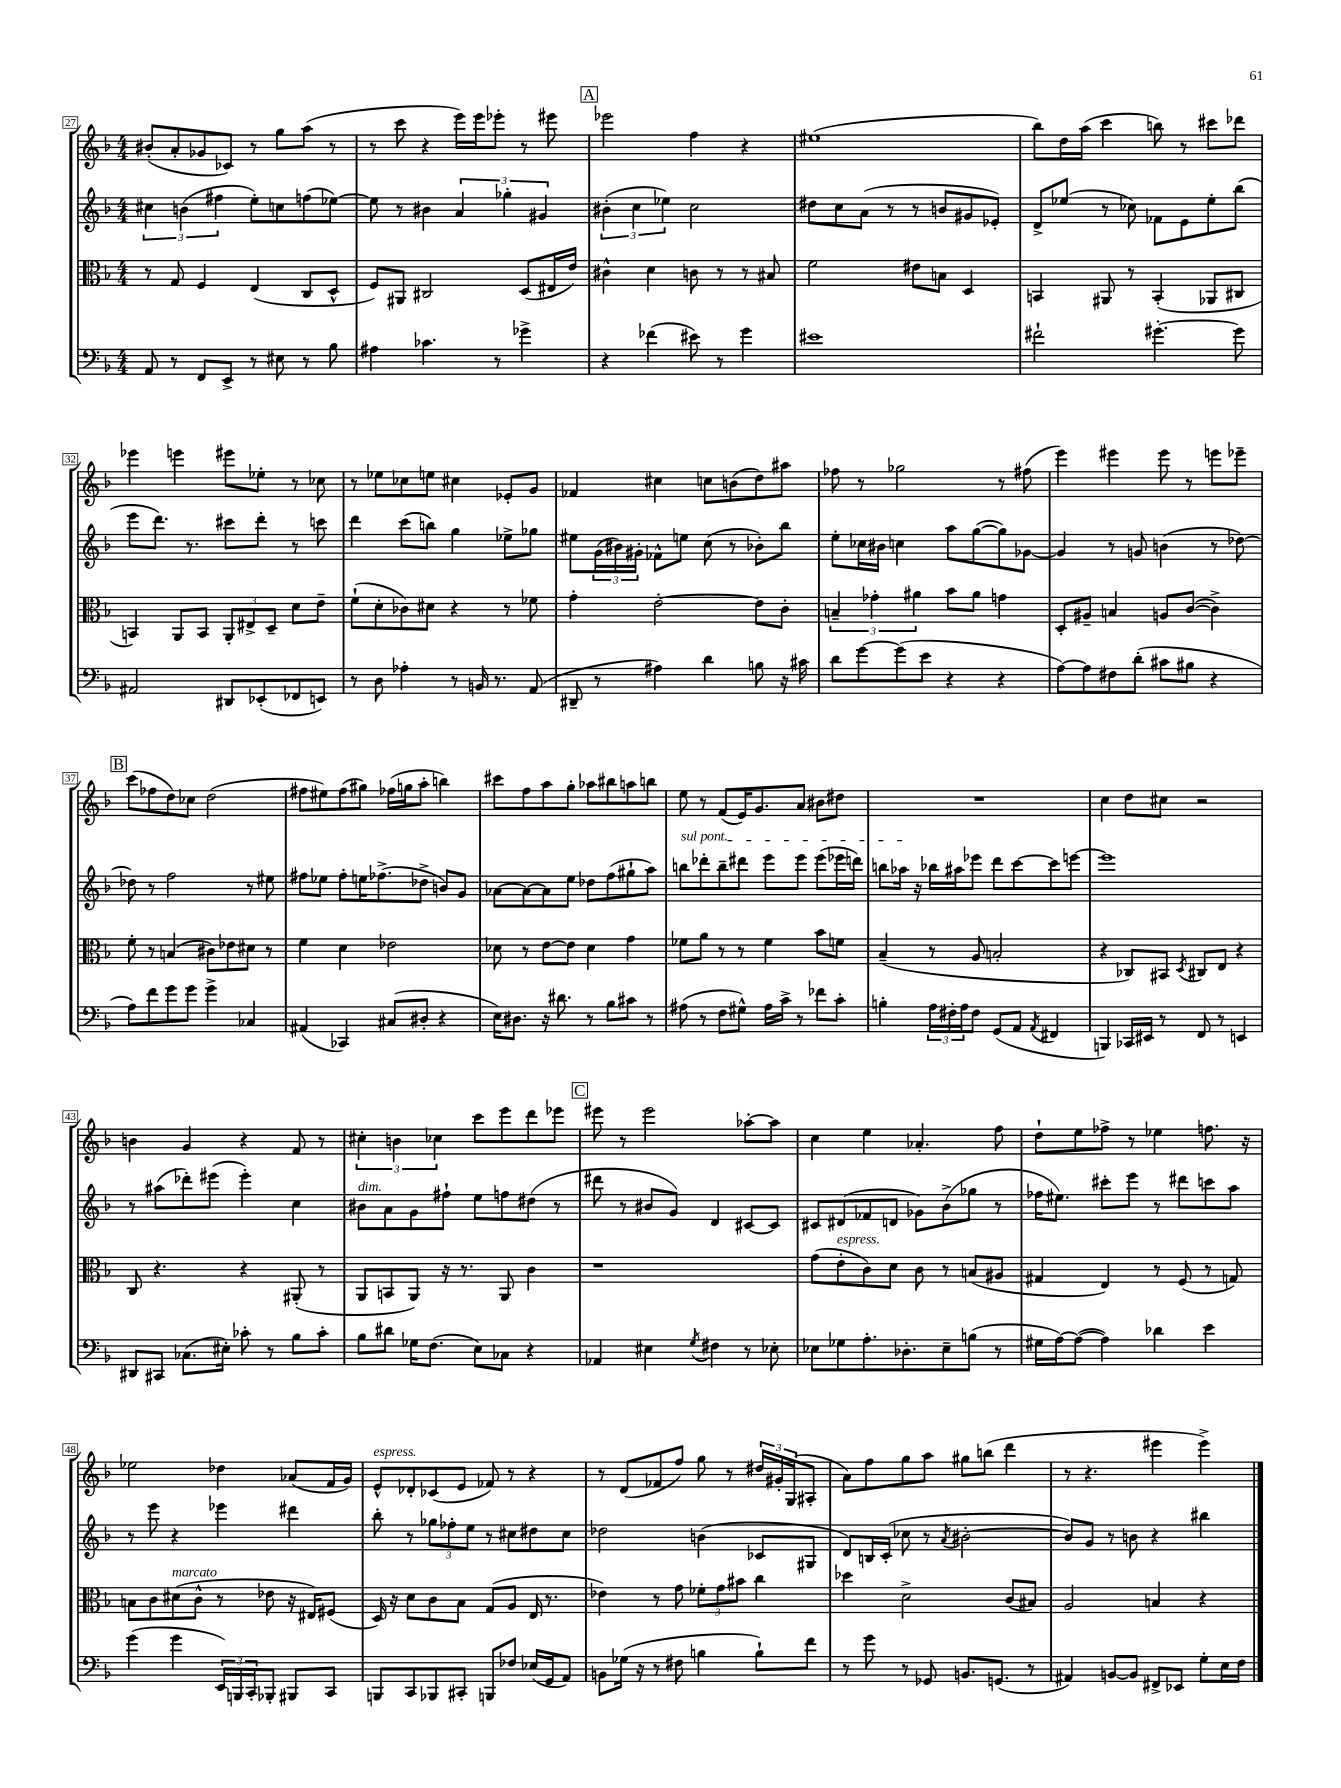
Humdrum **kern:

**kern	**kern	**kern	**kern
*staff4	*staff3	*staff2	*staff1
*clefF4	*clefC3	*clefG2	*clefG2
*k[b-]	*k[b-]	*k[b-]	*k[b-]
*M4/4	*M4/4	*M4/4	*M4/4
8AA	8r	6cc#	(8b#'
8r	8G	.	8a'
.	.	(6b	.
8FF	4F	.	8g-
.	.	6ff#	.
8EE^	.	.	8c-)
8r	(4E	8ee')	8r
8E#	.	8cc	8gg
8r	8C	(8ff	(8aa
8B-	8D^^	[8ee-)	8r
=	=	=	=
4A#	8F)	8ee-]	8r
.	8AA#	8r	8ccc
4.c-	2C#	4b#	4r
.	.	6a	16eee)
.	.	.	16eee
8r	.	.	8eee-'
.	.	6gg-'	.
4g-^	(8D	.	8r
.	.	6g#	.
.	16E#	.	8eee#
.	16e)	.	.
=	=	=	=
4r	4c#^^	(6b#'	2eee-
.	.	6cc	.
(4f-	4d	.	.
.	.	6ee-)	.
8e#)	8c	2cc	4ff
8r	8r	.	.
4g	8r	.	4r
.	8B#	.	.
=	=	=	=
1e#	2f	8dd#	(1ee#
.	.	8cc	.
.	.	(8a	.
.	.	8r	.
.	8e#	8r	.
.	8B	8b	.
.	4D	8g#	.
.	.	8e-')	.
=	=	=	=
2f#`	4BB	8d^	8bb-)
.	.	(8ee-	16dd
.	.	.	(16aa
.	8AA#	8r	4ccc
.	8r	8cc-)	.
[4.g#'	(4BB'	8f-	8bb)
.	.	8e	8r
.	8AA-	8ee-'	8ccc#
8g#]	8C#	(8bb-	8ddd-
=	=	=	=
2AA#	4BB)	8eee	4eee-
.	.	8.ddd)	.
.	8AA	.	4eee
.	.	8.r	.
.	8BB	.	.
8DD#	12AA'	8ccc#	8eee#
.	12E#^	.	.
(8EE-'	.	8ddd'	8ee-'
.	12D~	.	.
8FF-	8d	8r	8r
8EE)	8e~	8ccc	8cc-
=	=	=	=
8r	(8f`	4ddd	8r
8D	8d'	.	8ee-
4A-'	8c-)	(8ccc	8cc-
.	8d#	8bb)	8ee
8r	4r	4gg	4cc#
16BB	.	.	.
8.r	.	.	.
.	8r	8ee-^	8e-'
(8AA	8f-	8gg-	8g
=	=	=	=
8DD#~	4g'	8ee#	4f-
8r	.	(24g	.
.	.	24b#)	.
.	.	24g#'	.
4A#)	[2e'	8f-^^	4cc#
.	.	8ee	.
4d	.	(8cc	8cc
.	.	8r	(8b
8B	8e]	8b-')	8dd)
16r	8c'	8bb-	8aa#
16c#	.	.	.
=	=	=	=
8d	6B~	8ee'	8ff-
[8g	.	16cc-	8r
.	6g-'	.	.
.	.	16b#	.
(8g]	.	4cc	2gg-
.	6a#	.	.
8e	.	.	.
4r	8b-	8aa	.
.	8a#	([8gg	.
4r	4g	8gg])	8r
.	.	[8g-	(8ff#
=	=	=	=
[8A)	8D'	4g-]	4eee)
8A]	8A#~	.	.
8F#	4B	8r	4eee#
(8d'	.	8g	.
8c#	8A	(4b	8eee#
8B#	([8c	.	8r
4r	4c^])	8r	8eee
.	.	[8dd-)	8eee-~
=	=	=	=
8A)	8f'	8dd-]	(8ccc
8f	8r	8r	8ff-
8g	(4B	2ff	8dd)
8g	.	.	8cc-
4g^	8c#)	.	(2dd
.	8e-	.	.
4C-	8d#	8r	.
.	8r	8ee#	.
=	=	=	=
(4AA#	4f	8ff#	8ff#
.	.	8ee-	8ee#)
4CC-)	4d	8ff#'	(8ff#
.	.	16ee	8gg#)
.	.	(8.ff-^	.
(8C#	2e-	.	(16ff-
.	.	.	16gg
8D#'	.	8dd-^	8aa'
4r	.	8b)	4bb)
.	.	8g	.
=	=	=	=
16E)	8d-	[8a-	8ccc#
8.D#	.	.	.
.	8r	8a-_	8ff
16r	[8e	8a-]	8aa
8.d#	.	.	.
.	8e]	8ee	8gg'
8r	4d-	8dd-	8aa-
8B-	.	(8ff	8bb#
8c#	4g	8gg#`	8aa
8r	.	8aa)	8bb
=	=	=	=
(8A#	8f-	8bb	8ee
8r	8a	8ddd-'	8r
8F	8r	8bb~	(8f
8G#^^)	8r	8ddd#	16e)
.	.	.	8.g
16A#	4f-	8eee	.
16c^	.	.	.
8r	.	8eee	8a
8f-	8b-	(8eee	8b#
8c'	8f	16eee-	8dd#
.	.	16ddd)	.
=	=	=	=
4B'	(4B-~	8bb	1r
.	.	16aa-	.
.	.	16r	.
24A	8r	16bb-	.
24F#'	.	.	.
.	.	16aa#	.
24A	.	.	.
8F#	8A	8eee-	.
(8GG	2B'	8ddd	.
8AA	.	[8ccc	.
8qAA	.	.	.
4FF#	.	8ccc]	.
.	.	[8eee	.
=	=	=	=
4BBB)	4r	1eee]	4cc
16CC-	8C-)	.	8dd
16EE#	.	.	.
8r	8BB#	.	8cc#
.	8qD	.	.
8FF	8C#	.	2r
8r	8E	.	.
4EE	4r	.	.
=	=	=	=
8DD#	8C	8r	4b
8CC#	4.r	(8aa#	.
(8.C-	.	8ddd-')	4g
.	.	(8eee#	.
16E#')	.	.	.
8c-'	4r	4eee#')	4r
8r	.	.	.
8B-	(8AA#'	4cc	8f
8c-'	8r	.	8r
=	=	=	=
8B-	8AA	8b#	6cc#'
8d#	8BB	8a	.
.	.	.	6b
16G-	8AA)	8g	.
(8.F	.	.	.
.	.	.	6cc-
.	16r	8ff#`	.
.	8.r	.	.
8E)	.	8ee	8ccc
8C-	8AA	8ff	8eee
4r	4c	(8dd#	8ddd
.	.	8r	8eee-
=	=	=	=
4AA-	1r	8ddd#	8eee#
.	.	8r	8r
4E#	.	8b#	2eee#
.	.	8g)	.
8qG	.	.	.
4F#	.	4d	.
8r	.	[8c#	[8aa-'
8E-'	.	8c#]	8aa-]
=	=	=	=
8E-	(8g	8c#	4cc
8G-	8e'	(8d#	.
8.A'	8c)	8f-	4ee
.	8d	8d	.
8.D-'	.	.	.
.	8c	8g-)	4.a-'
8E-~	8r	(8b-^	.
(8B	(8B	8gg-	.
8r	8A#	8r	8ff
=	=	=	=
16G#	4G#	16ff-	8dd`
[16A)	.	8.ee#)	.
(8A_	.	.	8ee
4A])	4E)	8ccc#'	8ff-^
.	.	8eee	8r
4d-	8r	8r	4ee-
.	(8F	8ddd#	.
4e	8r	8ccc	8.ff
.	8G)	8aa	.
.	.	.	16r
=	=	=	=
(4g	8B	8r	2ee-
.	8c	8eee	.
4g	(8d#	4r	.
.	8c^^	.	.
24EE)	8r	4eee-	4dd-
24BBB	.	.	.
24CC'	.	.	.
8BBB-'	8e-	.	.
8BBB#	16r	4ddd#	(8a-
.	16E#)	.	.
8CC	(8F#	.	16f
.	.	.	16g)
=	=	=	=
8BBB	16D)	8bb-'	8e^^
.	16r	.	.
8CC	8d	8r	8d-'
8BBB-	8c	12gg-	(8c-
.	.	12ff-'	.
8CC#'	8B-	.	8e
.	.	12ee	.
8BBB	(8G	8r	8f-)
8F-	8A	8cc#	8r
(16E-	16E	8dd#	4r
16GG	8.r	.	.
8AA)	.	8cc#	.
=	=	=	=
8BB	4e-)	2dd-	8r
(16G-	.	.	(8d
16r	.	.	.
8r	8r	.	8f-
8F#	8g	.	8ff)
4B	12f-'	(4b	8gg
.	12g	.	.
.	.	.	8r
.	12b#	.	.
8B`)	4cc	8c-	24dd#
.	.	.	24g#'
.	.	.	(24G
8f	.	8G#	8A#'
=	=	=	=
8r	4dd-	8d)	8a)
8g	.	16B	8ff
.	.	(16c'	.
8r	2d^	8cc-	8gg
8GG-	.	8r	8aa
.	.	8qa	.
8.BB	.	[2b#'	8gg#
.	.	.	(8bb
(8.GG	.	.	.
.	(8c	.	4ddd
8r	8B#)	.	.
=	=	=	=
4AA#)	2A	8b#])	8r
.	.	8g	4.r
[8BB	.	8r	.
8BB]	.	8b	.
8FF#^	4B	4r	4eee#
8EE-	.	.	.
8G'	4r	4bb#	4eee#^)
16E	.	.	.
16F	.	.	.
==	==	==	==
*-	*-	*-	*-
